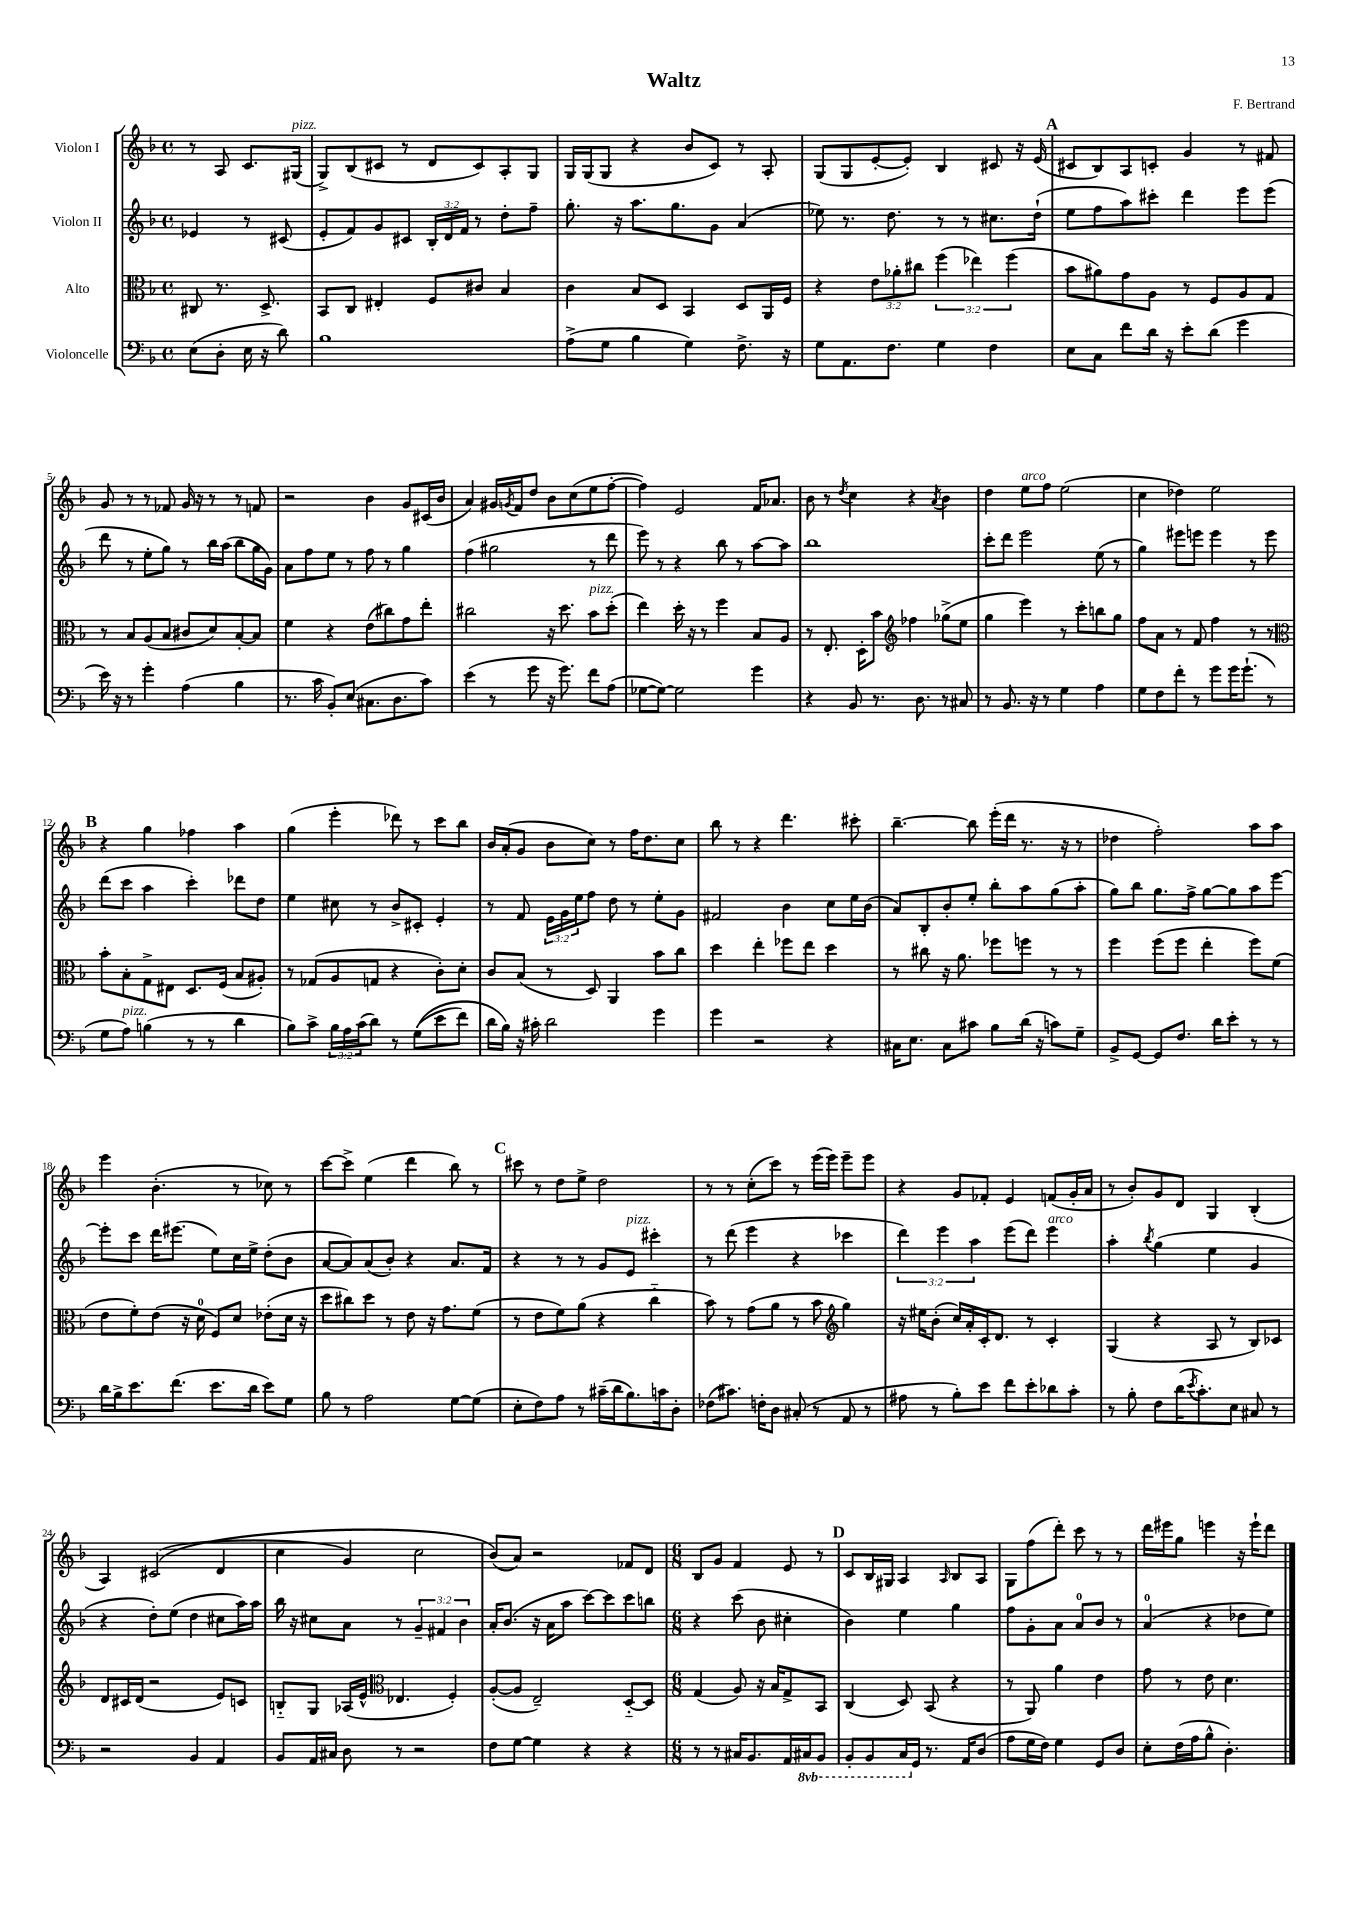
\header { title = "Waltz" composer = "F. Bertrand" }
<<
\new StaffGroup <<
\new Staff = "s0" \with { instrumentName = "Violon I" } {
    \clef treble \key f \major \defaultTimeSignature \time 4/4 \partial 2
    r8 a8 c'8. gis16^\markup { \italic "pizz." }( |
    g8->) bes8( cis'8 r8 d'8 cis'8) a8-. g8 |
    g16 g16( g8 r4 bes'8 c'8) r8 a8-. |
    g8( g8 e'8~-. e'8-.) bes4 cis'8 r16 e'16( |
    \mark \markup { \bold "A" } cis'8 bes8) a8 c'8-. g'4 r8 fis'8 |
    g'8 r8 r8 fes'8 g'16 r16 r8 r8 f'8 |
    r2 bes'4 g'8 cis'16( bes'16 |
    a'4) gis'16 \acciaccatura { g'8 } f'16 d''8 bes'8 c''8( e''8 f''8~-. |
    f''4) e'2 f'16 aes'8. |
    bes'8 r8 \acciaccatura { d''8 } c''4 r4 \acciaccatura { a'8 } bes'4 |
    d''4 e''8^\markup { \italic "arco" } f''8 e''2( |
    c''4 des''4) e''2 |
    \mark \markup { \bold "B" } r4 g''4 fes''4 a''4 |
    g''4( e'''4-. des'''8) r8 c'''8 bes''8 |
    bes'16 a'16-.( g'8 bes'8 c''8) r8 f''16 d''8. c''8 |
    bes''8 r8 r4 d'''4. cis'''8-. |
    bes''4.~-- bes''8 e'''16-.( d'''16 r8. r16 r8 |
    des''4 f''2-.) a''8 a''8 |
    e'''4 bes'4.-.( r8 ces''8) r8 |
    c'''8~ c'''8-> e''4( d'''4 bes''8) r8 |
    \mark \markup { \bold "C" } cis'''8 r8 d''8 e''8-> d''2 |
    r8 r8 c''8-.( c'''8) r8 e'''16( e'''16) e'''8-- e'''8 |
    r4 g'8 fes'8-. e'4 f'8( g'16-. a'16 |
    r8 bes'8-.) g'8 d'8 g4 bes4-.( |
    a4) cis'2(\( d'4 |
    c''4 g'4) c''2 |
    bes'8(\) a'8) r2 fes'8 d'8 |
    \numericTimeSignature \time 6/8 bes8 g'8 f'4 e'8 r8 |
    \mark \markup { \bold "D" } c'8 bes16 gis16 a4 \grace { a16 } bes8 a8 |
    g8 f''8( d'''8-.) c'''8 r8 r8 |
    d'''16 eis'''16 g''8 e'''4 r16 e'''16-! d'''8 \bar "|." |
}
\new Staff = "s1" \with { instrumentName = "Violon II" } {
    \clef treble \key f \major \defaultTimeSignature \time 4/4 \override Staff.TupletNumber.text = #tuplet-number::calc-fraction-text \partial 2
    ees'4 r8 cis'8( |
    e'8-. f'8) g'8 cis'8 \tuplet 3/2 { bes16-. d'16 f'16 } r8 d''8-. f''8-- |
    g''8.-. r16 a''8. g''8. g'8 a'4( |
    ees''8) r8. d''8. r8 r8 cis''8. d''16-!( |
    \mark \markup { \bold "A" } e''8 f''8 a''8) cis'''8-. d'''4 e'''8 e'''8( |
    d'''8 r8 e''8-. g''8) r8 bes''16 a''16( bes''8 g''16 g'16) |
    a'8 f''8 e''8 r8 f''8 r8 g''4 |
    f''4( gis''2 r8 d'''8 |
    e'''8) r8 r4 bes''8 r8 a''8~ a''8 |
    bes''1 |
    c'''8-. d'''8 e'''2 e''8( r8 |
    g''4) eis'''8 e'''8 e'''4 r8 e'''8 |
    \mark \markup { \bold "B" } d'''8( c'''8 a''4 c'''4-.) des'''8 d''8 |
    e''4 cis''8 r8 bes'8-> cis'8-. e'4-. |
    r8 f'8 \tuplet 3/2 { e'16 g'16 e''16 } f''8 d''8 r8 e''8-. g'8 |
    fis'2 bes'4 c''8 e''16 bes'16( |
    a'8) bes8-. bes'8-. e''8-. bes''8-. a''8 g''8( a''8-. |
    g''8) bes''8 g''8. f''16-> g''8~ g''8 a''8 e'''8~ |
    e'''8-. c'''8 d'''16 eis'''8.( e''8) c''16 e''16-> d''8-.( bes'8 |
    a'8~ a'8) a'8( bes'8-.) r4 a'8. f'16 |
    \mark \markup { \bold "C" } r4 r8 r8 g'8 e'8^\markup { \italic "pizz." } cis'''4-. |
    r8 d'''8( e'''4 r4 ces'''4 |
    \tuplet 3/2 { d'''4) e'''4 a''4 } e'''8( d'''8) e'''4^\markup { \italic "arco" } |
    a''4-. \acciaccatura { bes''8 } g''4( e''4 g'4 |
    r4 d''8-.) e''8( d''4 cis''8 a''16) a''16 |
    bes''16 r16 cis''8 a'8 r8 \tuplet 3/2 { g'4-- fis'4 bes'4 } |
    a'16-. bes'8.( r16 a'16 a''8 c'''8~) c'''8 c'''8 b''8 |
    \numericTimeSignature \time 6/8 r4 c'''8( bes'8 cis''4-. |
    \mark \markup { \bold "D" } bes'4) e''4 g''4 |
    f''8 g'8-. a'8 a'8-0 bes'8 r8 |
    a'4-0( r4 des''8 e''8) \bar "|." |
}
\new Staff = "s2" \with { instrumentName = "Alto" } {
    \clef alto \key f \major \defaultTimeSignature \time 4/4 \override Staff.TupletNumber.text = #tuplet-number::calc-fraction-text \partial 2
    cis8 r8. d8.-> |
    bes,8 c8 eis4-. f8 cis'8 bes4 |
    c'4 bes8 d8 bes,4 d8 a,16 f16 |
    r4 \tuplet 3/2 { e'8 aes'8-. cis''8 } \tuplet 3/2 { f''4( ees''4) f''4( } |
    \mark \markup { \bold "A" } bes'8 ais'8) g'8 a8 r8 f8 a8 g8 |
    r8 bes8 a8( bes8 cis'8 d'8) bes8~-. bes8 |
    f'4 r4 e'8( cis''8) g'8 e''8-. |
    cis''2 r16 d''8. bes'8^\markup { \italic "pizz." } d''8-.( |
    e''4) d''16-. r16 r8 f''4 bes8 a8 |
    r8 e8.-. d16-. bes'8 \clef treble fes''4 ges''8->( e''8 |
    g''4 e'''4) r8 c'''8-. b''8 g''8 |
    f''8 a'8 r8 f'8 f''4 r8 r8 |
    \mark \markup { \bold "B" } \clef alto bes'8-. bes8-. g8-> eis8 d8. f16( bes8 ais8-.) |
    r8 ges8( a8 g8 r4 c'8-.) d'8-. |
    c'8 bes8( r8 d8) a,4 bes'8 c''8 |
    d''4 e''4-. fes''8 e''8 d''4 |
    r8 cis''8 r16 a'8. fes''8 f''8 r8 r8 |
    f''4 f''8( f''8 e''4-. f''8) f'8( |
    e'8 f'8-.) e'8( r16 d'16-0 f8) d'8 ees'8-.( d'16 r16 |
    d''8 cis''8) d''8 r8 e'8 r16 g'8. f'8( |
    \mark \markup { \bold "C" } r8 e'8 f'8) a'8( r4 c''4-_ |
    bes'8) r8 g'8( a'8 r8 bes'8 \clef treble g''4) |
    r16 eis''16 bes'8-.( c''16) a'16-. c'16-. d'8. r8 c'4-. |
    g4( r4 a8 r8 bes8) ces'8 |
    d'8 cis'16 d'16( r2 e'8) c'8 |
    b8-_ g8 aes16( e'16-^ \clef alto ees4. f4-.) |
    a8~-.( a8 e2--) d8~-_ d8 |
    \numericTimeSignature \time 6/8 g4( a8) r16 bes16 g8-> bes,8 |
    \mark \markup { \bold "D" } c4( d8) bes,8( r4 |
    r8 a,8) a'4 e'4 |
    g'8 r8 e'8 d'4. \bar "|." |
}
\new Staff = "s3" \with { instrumentName = "Violoncelle" } {
    \clef bass \key f \major \defaultTimeSignature \time 4/4 \override Staff.TupletNumber.text = #tuplet-number::calc-fraction-text \set Staff.ottavationMarkups = #ottavation-simple-ordinals \partial 2
    e8( d8-. e16 r16 d'8) |
    bes1 |
    a8->( g8 bes4 g4) f8.-> r16 |
    g8 a,8. f8. g4 f4 |
    \mark \markup { \bold "A" } e8 c8 f'8 d'16 r16 e'8-. d'8( g'4 |
    e'16) r16 r8 g'4-. a4( bes4 |
    r8. c'16 bes,8-.) e8( cis8. d8. c'8) |
    e'4( r8 g'8 r16 g'8.) f'8 a8( |
    ges8~ ges8~) ges2 g'4 |
    r4 bes,8 r8. d8. r8 cis8 |
    r8 bes,8. r16 r8 g4 a4 |
    g8 f8 f'8-. r8 g'8 g'16 g'8.-!( r8 |
    \mark \markup { \bold "B" } g8 a8^\markup { \italic "pizz." }) b4( r8 r8 d'4 |
    bes8) c'8-> \tuplet 3/2 { bes16 a16 c'16( } d'8) r8 g8(\( e'8 f'8) |
    d'16 bes16\) r16 cis'16-. d'2 g'4 |
    g'4 r2 r4 |
    cis16 e8. cis8 cis'8 bes8 d'16( r16 c'8) g8-- |
    bes,8-> g,8~ g,8 f8. d'16 e'8-. r8 r8 |
    d'16 bes16-> e'8. f'8.( e'8. d'16 e'8) g8 |
    bes8 r8 a2 g8~ g8( |
    \mark \markup { \bold "C" } e8-. f8) a8 r8 cis'16--( d'16 bes8.) c'16 d8-. |
    fes8( cis'8.) f16-. d8 cis8-.( r8 a,8 r8 |
    ais8 r8 bes8-.) e'8 f'8 e'8-. des'8 c'8-. |
    r8 bes8-. f8 d'16( \acciaccatura { e'8 } c'8.-.) e8 cis8 r8 |
    r2 bes,4 a,4 |
    bes,8 a,16 cis16 d8 r8 r2 |
    f8 g8~ g4 r4 r4 |
    \numericTimeSignature \time 6/8 r8 r8 cis16 bes,8. a,16 \ottava #-1 cis,16 bes,,8 |
    \mark \markup { \bold "D" } bes,,8-. bes,,8 c,16 \ottava #0 g,16 r8. a,16 d8( |
    a8 g16 f16) g4 g,8 d8 |
    e8-. f16( a16 bes8-^ d4.-.) \bar "|." |
}
>>
>>
